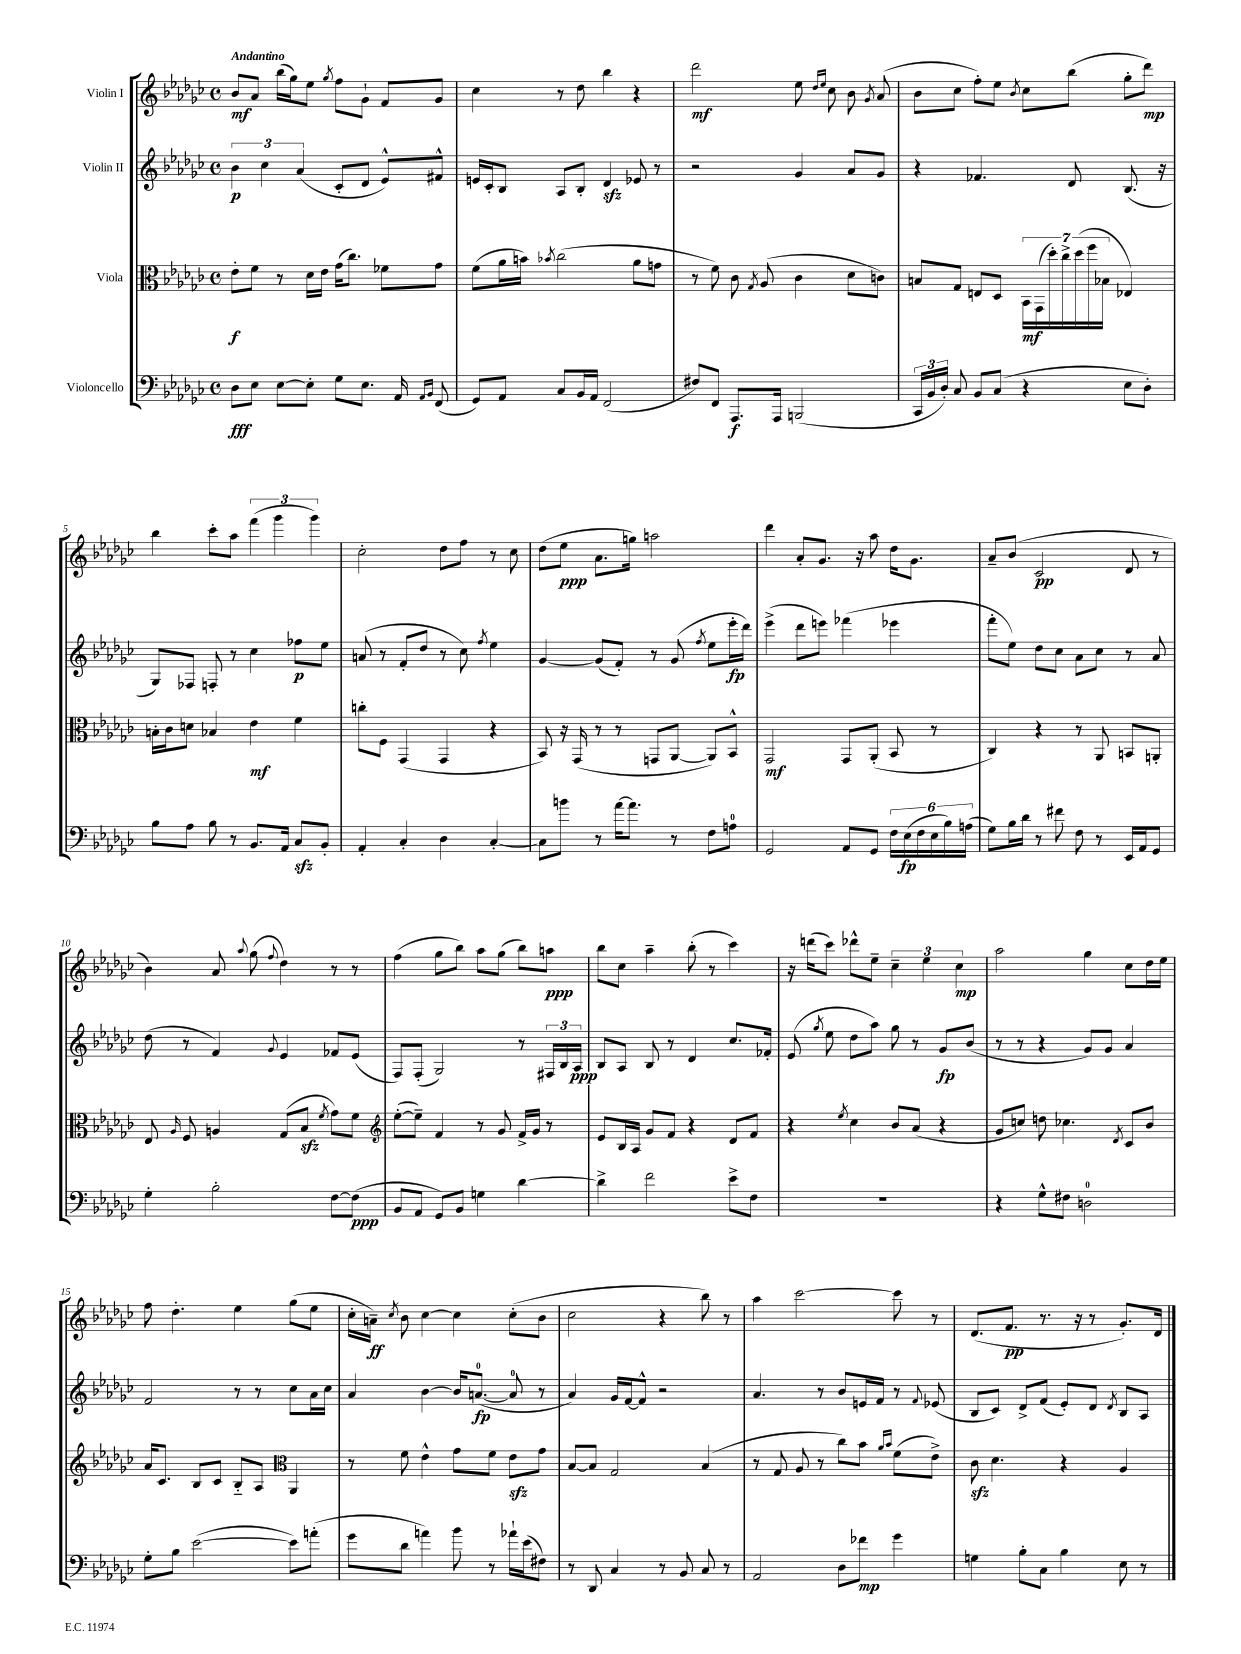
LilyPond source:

<<
\new StaffGroup <<
\new Staff = "s0" \with { instrumentName = "Violin I" } {
    \clef treble \key ges \major \defaultTimeSignature \time 4/4 \tempo "Andantino"
    \autoBeamOff bes'8[\mf aes'8] bes''16[( ges''16) ees''8] \acciaccatura { ges''8 } f''8[ ges'8]-! f'8[ ges'8] |
    ces''4 r8 des''8 bes''4 r4 |
    des'''2\mf ees''8 \grace { des''16[ ees''16] } ces''8 bes'8 \acciaccatura { ges'8 } aes'8( |
    bes'8[ ces''8] f''8[-.) ees''8] \acciaccatura { bes'8 } ces''8[ bes''8]( ges''8[-. des'''8]\mp) |
    bes''4 ces'''8[-. aes''8] \tuplet 3/2 { f'''4( ges'''4 ges'''4) } |
    ces''2-. des''8[ f''8] r8 ces''8 |
    des''8[( ees''8]\ppp aes'8.[ g''16]) a''2 |
    des'''4 aes'8[-. ges'8.] r16 aes''8 des''16[ ges'8.] |
    aes'8[-- bes'8]( ces'2\pp des'8 r8 |
    bes'4) aes'8 \appoggiatura { aes''8 } ges''8( \appoggiatura { f''8 } des''4) r8 r8 |
    f''4( ges''8[ bes''8]) aes''8[ ges''8]( bes''8[) a''8]\ppp |
    bes''8[ ces''8] aes''4-- bes''8-.( r8 ces'''4) |
    r16 d'''16[( ces'''8]) des'''8[-^ ees''8]-- \tuplet 3/2 { ces''4-- ees''4 ces''4\mp } |
    aes''2 ges''4 ces''8[ des''16 ees''16] |
    f''8 des''4.-. ees''4 ges''8[( ees''8] |
    ces''16[-. a'16]--\ff) \acciaccatura { ces''8 } bes'8 ces''4~ ces''4 ces''8[-.( bes'8] |
    ces''2 r4 bes''8) r8 |
    aes''4 ces'''2~ ces'''8 r8 |
    des'8.[( f'8.]\pp r8. r16 r8 ges'8.[-.) des'16] \bar "|." |
}
\new Staff = "s1" \with { instrumentName = "Violin II" } {
    \clef treble \key ges \major \defaultTimeSignature \time 4/4
    \autoBeamOff \tuplet 3/2 { bes'4\p ces''4 aes'4( } ces'8[-. des'8] ees'8[-^) fis'8]-^ |
    e'16[ ces'16-. bes8] aes8[ bes8]-. des'4\sfz ees'8 r8 |
    r2 ges'4 aes'8[ ges'8] |
    r4 fes'4. des'8 bes8.( r16 |
    ges8[) fes8] f8-. r8 ces''4 fes''8[\p ees''8] |
    a'8( r8 f'8[-. des''8] r8 ces''8) \acciaccatura { f''8 } ees''4 |
    ges'4~ ges'8[( f'8]-.) r8 ges'8( \acciaccatura { f''8 } ees''8[ ees'''16-.\fp des'''16]) |
    ees'''4->( des'''8[ e'''8]) fes'''4( ees'''4 |
    f'''8[-. ees''8]) des''8[ ces''8] aes'8[ ces''8] r8 aes'8 |
    des''8( r8 f'4) \appoggiatura { ges'8 } ees'4 fes'8[ ees'8]( |
    f8[) f8]-.( ges2) r8 \tuplet 3/2 { fis16[ bes16 aes16]\ppp } |
    bes8[ aes8] bes8 r8 des'4 ces''8.[ fes'16]-. |
    ees'8( \acciaccatura { ges''8 } ees''8 des''8[ aes''8]) ges''8 r8 ges'8[\fp bes'8]( |
    r8 r8 r4 ges'8[) ges'8] aes'4 |
    f'2 r8 r8 ces''8[ aes'16 ces''16] |
    aes'4 bes'4~ bes'16[ a'8.]-0~\fp( a'8-0 r8 |
    aes'4) ges'16[ f'16~ f'8]-^ r2 |
    aes'4. r8 bes'8[ e'16 f'16] r8 \appoggiatura { f'8 } ees'8( |
    bes8[ ces'8]) des'8[-> f'8]( ees'8[-.) des'8] \acciaccatura { des'8 } bes8[ aes8] \bar "|." |
}
\new Staff = "s2" \with { instrumentName = "Viola" } {
    \clef alto \key ges \major \defaultTimeSignature \time 4/4
    \autoBeamOff ees'8[-.\f f'8] r8 des'16[ ees'16] ges'16[( ces''8.]) fes'8[ ges'8] |
    f'8[( aes'16 b'16]) \acciaccatura { bes'8 } ces''2( aes'8[ g'8] |
    r8 f'8) ces'8 \acciaccatura { ges8 } aes8( ces'4 des'8[ c'8]) |
    b8[ ges8] e8[ des8] \tuplet 7/4 { bes,16[\mf ges,16( des''16-.) ces''16-> des''16( f''16 bes16] } ees4) |
    b16[-. ces'16 d'8] bes4 ees'4\mf f'4 |
    c''8[-. f8] ges,4( ges,4 r4 |
    bes,8) r16 ges,16( r8 r8 g,8[ aes,8]~ aes,8[) bes,8]-^ |
    ges,2\mf ges,8[ aes,8]-.( bes,8 r8 |
    ces4) r4 r8 aes,8 b,8[ a,8]-. |
    ees8 \grace { aes16 } f8 a4 ges8[( bes8]\sfz \acciaccatura { f'8 } ges'8[) f'8] |
    \clef treble ees''8[~-.( ees''8]--) f'4 r8 ges'8 f'16[-> ges'16] r8 |
    ees'8[ bes16 aes16] ges'8[ f'8] r4 des'8[ f'8] |
    r4 \acciaccatura { ees''8 } ces''4 bes'8[ aes'8]( r4 |
    ges'8[ c''8]) d''8 ces''4. \acciaccatura { des'8 } ces'8[ bes'8] |
    aes'16[ ces'8.] bes8[ ces'8] bes8[-_ aes8] \clef alto aes,4 |
    r8 f'8 ees'4-^ ges'8[ f'8] ees'8[\sfz ges'8] |
    bes8[~ bes8] ges2 bes4( |
    r8 ges8 aes8 r8 ces''8[) bes'8] \grace { aes'16[ bes'16] } f'8[( ees'8]->) |
    ces'8\sfz des'4. r4 aes4 \bar "|." |
}
\new Staff = "s3" \with { instrumentName = "Violoncello" } {
    \clef bass \key ges \major \defaultTimeSignature \time 4/4
    \autoBeamOff des8[\fff ees8] ees8[~ ees8]-. ges8[ ees8.] aes,16 \grace { aes,16[ bes,16] } f,8( |
    ges,8[) aes,8] ces8[ bes,16 aes,16] f,2( |
    fis8[) f,8] aes,,8.[\f aes,,16] b,,2( |
    \tuplet 3/2 { ces,16[ bes,16 des16]-.) } ces8 bes,8[ ces8]( r4 ees8[ des8]-.) |
    bes8[ aes8] bes8 r8 bes,8.[ aes,16] ces8[\sfz bes,8]-. |
    aes,4-. ces4-. des4 ces4~-. |
    ces8[ b'8] r8 aes'16[~ aes'8.] r8 f8[ a8]-0 |
    ges,2 aes,8[ ges,8] \tuplet 6/4 { f16[ ees16\fp( f16 ees16 bes16) a16]( } |
    ges8[) bes16 des'16] r8 fis'8 f8 r8 ees,16[ aes,16 ges,8] |
    ges4-. bes2-. f8[~ f8]\ppp( |
    bes,8[ aes,8] ges,8[) bes,8] g4 des'4~ |
    des'4-> f'2 ees'8[-> f8] |
    R1 |
    r4 ges8[-^ fis8] d2-0 |
    ges8[-. bes8] ees'2~( ees'8[) a'8]-.( |
    ges'8[ des'8] a'4) bes'8 r8 aes'16[-! ees'16( fis8]) |
    r8 des,8 ces4 r8 bes,8 ces8 r8 |
    aes,2 des8[ fes'8]\mp ges'4 |
    g4 bes8[-. ces8] bes4 ees8 r8 \bar "|." |
}
>>
>>
